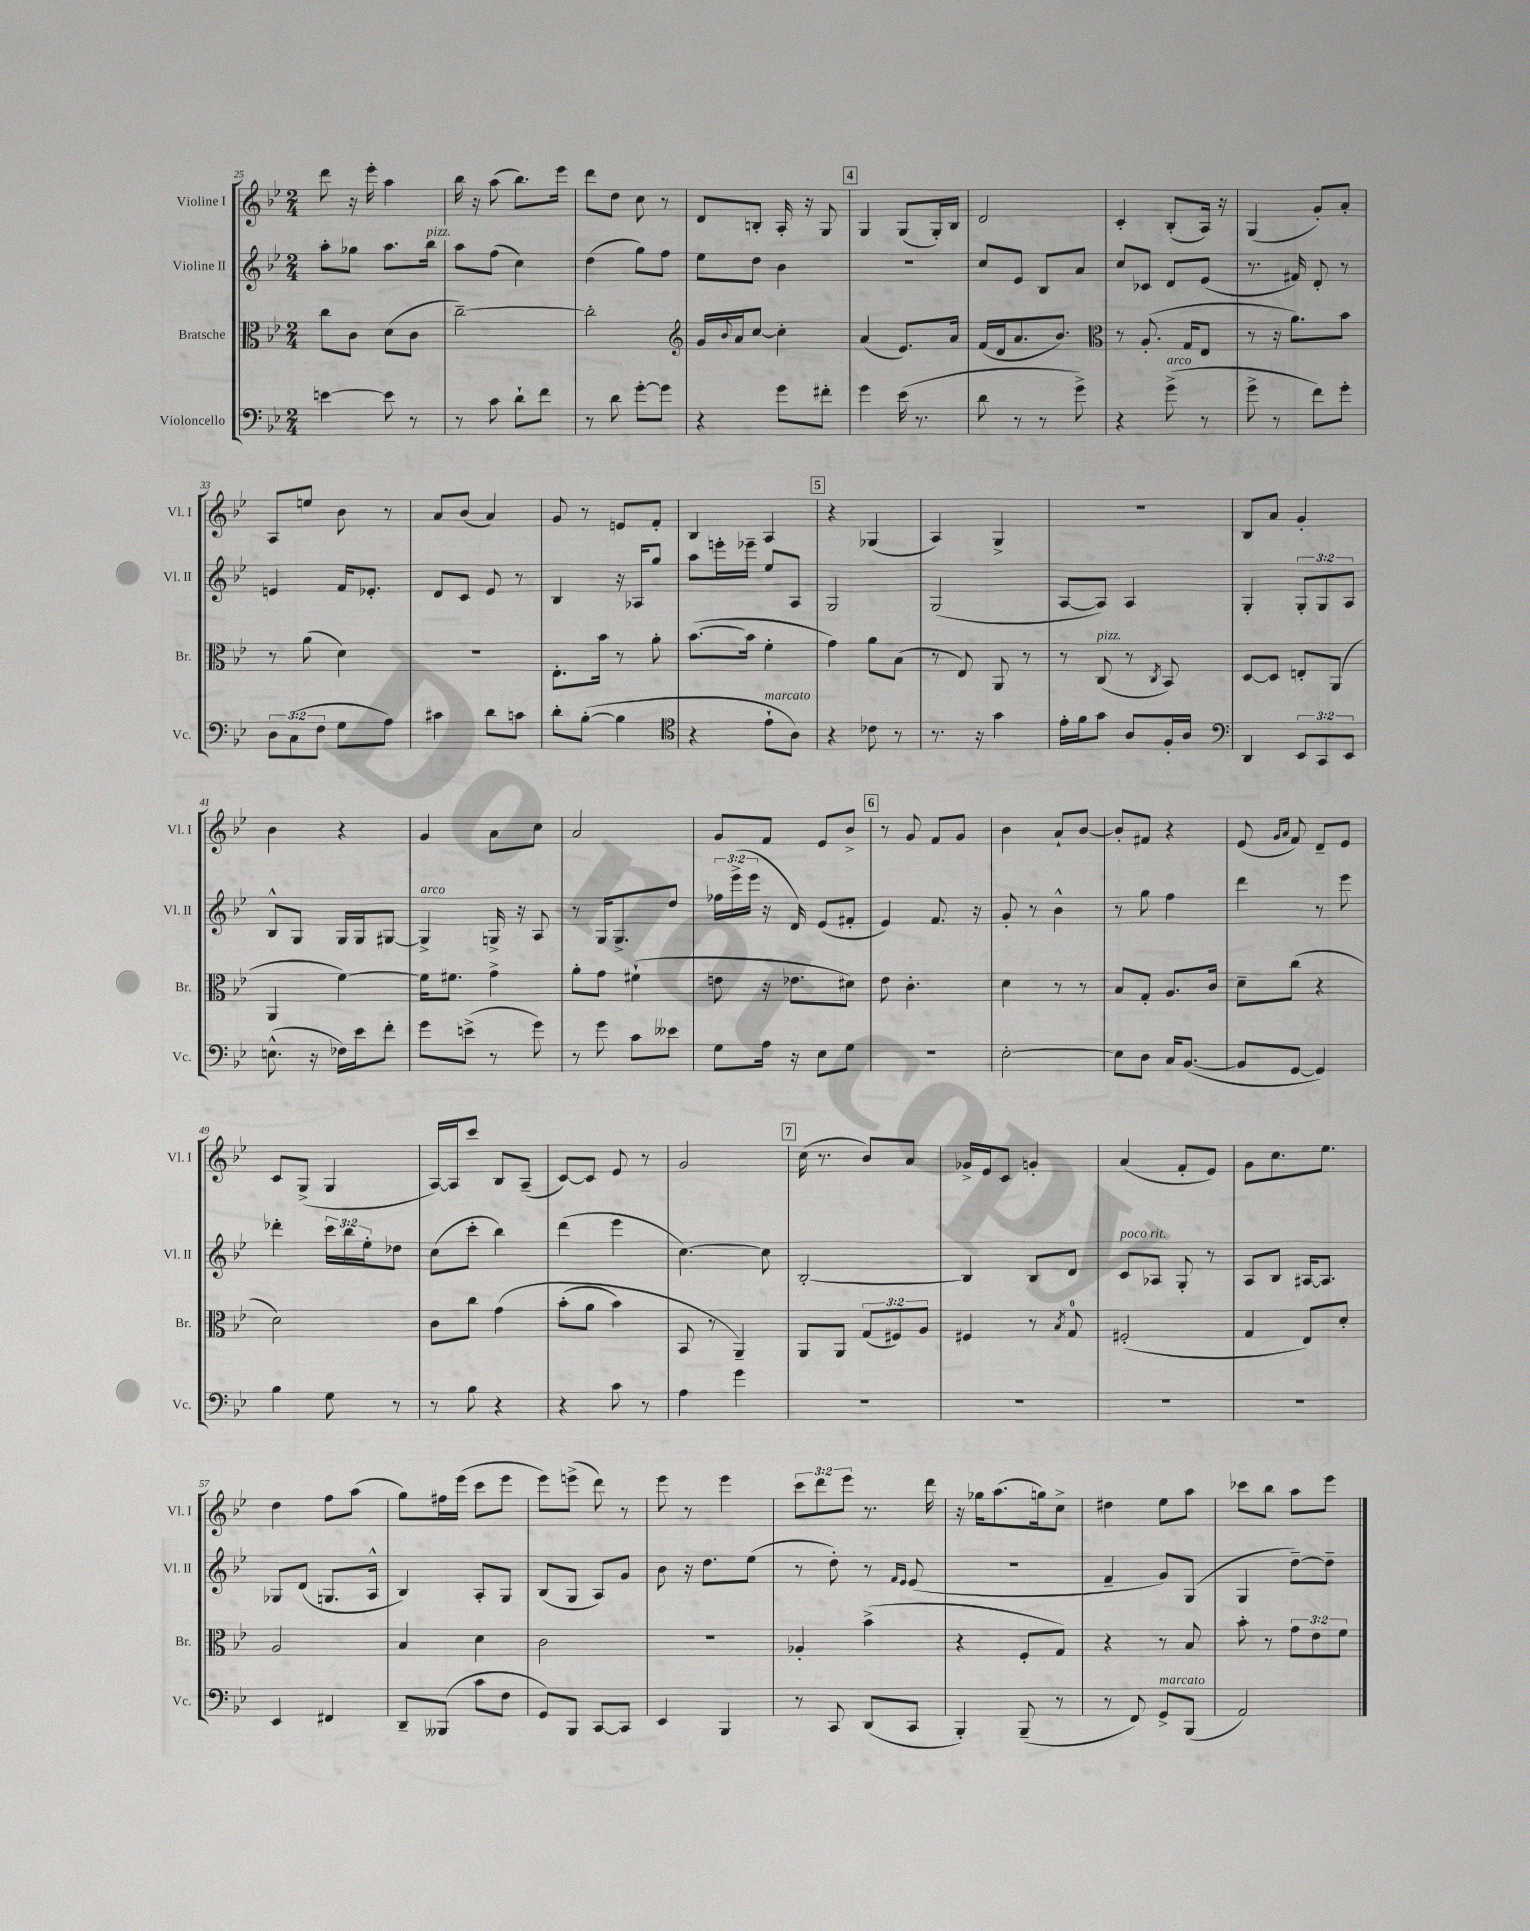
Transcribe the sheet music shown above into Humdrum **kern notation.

**kern	**kern	**kern	**kern
*staff4	*staff3	*staff2	*staff1
*clefF4	*clefC3	*clefG2	*clefG2
*k[b-e-]	*k[b-e-]	*k[b-e-]	*k[b-e-]
*M2/4	*M2/4	*M2/4	*M2/4
[4e\	8cc\L	8aa'\L	8ddd\
.	8c\J	8gg-\J	16r
.	.	.	16eee-'\
8e\]	(8d\L	8.aa\L	4aa\
8r	8c\J	.	.
.	.	16bb-\Jk	.
=	=	=	=
8r	[2cc~\)	8aa\L	16bb-\
.	.	.	16r
8c\	.	(8ff\J	(8aa\
8d`\L	.	4cc\)	8.bb-\L)
8f\J	.	.	.
.	.	.	16eee-\Jk
=	=	=	=
8r	2cc'\]	(4dd\	8ddd\L
8d\	.	.	8dd\J
[8g'\L	.	8gg\L)	8cc\
8g\]J	.	8ff\J	8r
=	=	=	=
*	*clefG2	*	*
4r	16g/LL	8ee-\L	8d/L
.	8qqb-/	.	.
.	16a/J	.	.
.	[8cc/J	8dd\J	8B'/J
8g\L	4cc'\]	4b-\	16A'/
.	.	.	16r
8f#'\J	.	.	8G/
=	=	=	=
4g\	(4a/	2r	4G/
(16e-\	8.e-/L)	.	(8G/L
8.r	.	.	.
.	.	.	16G'/L)
.	16a/Jk	.	16B-/JJ
=	=	=	=
8d\	(16f/LL	8cc/L	2d/
.	16d/J	.	.
8r	8.a/	8e-/J	.
8r	.	8B-/L	.
.	8.b-/J)	.	.
8g^\)	.	8a/J	.
=	=	=	=
*	*clefC3	*	*
4r	8r	8cc/L	4c'/
.	(8.A'/	8c-/J	.
(8g^\	.	8d/L	(8B-'/L
.	16G/LK	.	.
8r	8E-/J	(8e-/J	16A/Jk)
.	.	.	16r
=	=	=	=
8g^\	8r	8.r	(4G/
8r	16r	.	.
.	8.a\L)	16f#/)	.
8f\L)	.	8d'/	8g'/L)
8g'\J	8b-\J	8r	8a'/J
=	=	=	=
12D\L	8r	4e/	8A/L
(12C\	.	.	.
.	(8a\	.	8ee/J
12F\J	.	.	.
8G\L	4d\)	16f/LK	8b-\
.	.	8.e-'/J	.
8A\J)	.	.	8r
=	=	=	=
4c#\	2r	8d/L	8a/L
.	.	8c/J	(8b-/J
8d\L	.	8e-/	4a/)
8c\J	.	8r	.
=	=	=	=
8d'\L	8.E-'\L	4B-/	8g/
([8B-'\J	.	.	8r
.	16b-\Jk	.	.
4B-\]	8r	16r	8e/L
.	.	16A-/LK	.
.	8a'\	8gg/J	8f'/J
=	=	=	=
*clefC4	*	*	*
4r	([8.b-\L	8aa\L	4B-/
.	.	16eee'\L	.
.	16b-\]Jk	16eee-~\JJ	.
8e-`\L	4f'\	8ee-/L	4A/
8A\J)	.	8A/J	.
=	=	=	=
4r	4g\)	2G/	4r
8c-\	8a\L	.	(4G-/
8r	(8B-\J	.	.
=	=	=	=
8.r	8r	(2G/	4A/)
.	8E-/)	.	.
16r	.	.	.
4g\	8AA/	.	4G^/
.	8r	.	.
=	=	=	=
16e-'\LL	8r	[8A/L	2r
16f\J	.	.	.
8g\J	(8C/	8A/]J)	.
8A/L	8r	4A/	.
.	8qC/	.	.
16F'/L	8BB-/)	.	.
16A/JJ	.	.	.
=	=	=	=
*clefF4	*	*	*
4DD/	[8D/L	4G'/	8B-/L
.	8D/]J	.	8a/J
12EE-/L	8E'/L	12G'/L	4g'/
12CC/	.	12G/	.
.	(8AA/J	.	.
12EE-/J	.	12A/J	.
=	=	=	=
(8.E^^\	4AA/	8B-^^/L	4b-\
.	.	8G/J	.
16r	.	.	.
16F-\LL)	[4f\)	16G/LL	4r
16e-\J	.	16G/J	.
8f'\J	.	[8G#/J	.
=	=	=	=
8g\L	16f\]LK	4G#^/]	4g/
.	8.f#\J	.	.
(8e^\J	.	.	.
8r	4g^\	16G^/	8a\L
.	.	16r	.
8g\)	.	8A/	8cc\J
=	=	=	=
8r	8a'\L	8r	2a/
8g\	8g\J	16G/LK	.
.	.	8.G^/	.
8c\L	(4f#`\	.	.
8e--\J	.	8dd/J	.
=	=	=	=
8G\L	8e\	24ff-\LL	8g/L
.	.	(24eee-^\	.
.	.	24eee-\JJ	.
16A\Jk	16r	16r	8f/J
16r	8.e-\L	16d/)	.
8E-\L	.	(8e-/L	8e-/L
8G\J	8d#\J)	8f#'/J	8b-^/J
=	=	=	=
2r	8e-\	4e-/)	8r
.	4.c'\	.	8g/
.	.	8.f/	8f/L
.	.	.	8g/J
.	.	16r	.
=	=	=	=
[2E-'\	4d\	8g'/	4b-\
.	.	8r	.
.	8r	4b-^^\	8a`/L
.	8r	.	[8b-/J
=	=	=	=
8E-\]L	8B-/L	8r	8b-'/]L
8D\J	8G'/J	8gg\	8f#/J
16C/LK	8.A/L	4ff\	4r
([8.BB-/J	.	.	.
.	16c/Jk	.	.
=	=	=	=
8BB-/]L	8d~\L	4ddd\	(8e-/
.	.	.	16qqg/LL
.	.	.	16qqa/JJ
[8GG/J	(8cc\J	.	8f/)
4GG/])	4r	8r	8d~/L
.	.	8eee-\	8e-/J
=	=	=	=
4B-\	2d\)	4ddd-'\	8c/L
.	.	.	(8G^/J
8G\	.	24ccc\LL	4G/
.	.	24bb-\	.
.	.	24ee-'\J	.
8r	.	8dd-\J	.
=	=	=	=
8r	8c\L	(8cc\L	[16A/LL)
.	.	.	16A/]J
8B-\	8cc\J	8ccc'\J	8ccc/J
4r	&(4g\	4bb-\)	8B-/L
.	.	.	(8A~/J
=	=	=	=
4r	(8b-'\L	(4ddd\	[8c/L)
.	8a\J	.	8c/]J
8c\	4b-\)	4eee-\	8e-/
8r	.	.	8r
=	=	=	=
4A\	8BB-/	[4.cc\)	2g/
.	8r	.	.
4g\	4AA~/&)	.	.
.	.	8cc\]	.
=	=	=	=
2r	8AA/L	[2B-'/	(16cc\
.	.	.	8.r
.	8AA/J	.	.
.	(12G/L	.	8b-/L)
.	12F#/)	.	.
.	.	.	8a/J
.	12A/J	.	.
=	=	=	=
2r	4F#/	4B-/]	16g-^/LL
.	.	.	16e-/J
.	.	.	8c/J
.	8r	8B-/L	4g'/
.	8qB-/	.	.
.	8G/	8d/J	.
=	=	=	=
2r	(2F#'/	8c/L	(4a/
.	.	8A-/J	.
.	.	8G'/	8f'/L
.	.	8r	8e-/J)
=	=	=	=
2r	4G/	8A/L	8g\L
.	.	8B-/J	8.cc\
.	8E-/L)	[16A#/LK	.
.	.	8.A#/]J	8.ee-\J
.	8d'/J	.	.
=	=	=	=
4EE-/	2A/	8G-/L	4dd\
.	.	(8d/J	.
4FF#/	.	8.G/L	8ff\L
.	.	.	(8aa\J
.	.	16A^^/Jk	.
=	=	=	=
8DD~/L	4B-/	4B-/)	8gg\L)
(8BBB--/J	.	.	16ff#\L
.	.	.	(16eee-\JJ
8c\L	4d\	8A'/L	8ccc\L
8F\J	.	8G/J	8eee-\J
=	=	=	=
8GG/L)	2c\	(8B-/L	8eee-\L)
8BBB-/J	.	8G/J	(8eee^\J
[8CC/L	.	8A/L)	8ddd\)
8CC/]J	.	8g/J	8r
=	=	=	=
4EE-/	2r	8b-\	8eee-\
.	.	16r	8r
.	.	8.dd\L	.
4BBB-/	.	.	4eee-\
.	.	(8ee-\J	.
=	=	=	=
8r	4A-'/	8r	12ccc\L
.	.	.	12ddd\
8CC/	.	8dd'\)	.
.	.	.	12eee-\J
(8DD/L	(4b-^\	8r	8.r
.	.	16qqf/LL	.
.	.	16qqe-/JJ	.
8CC/J	.	(8e-/	.
.	.	.	16ddd\
=	=	=	=
4BBB-'/)	4r	2r	16r
.	.	.	16gg-\LK
.	.	.	(8.aa\
(8BBB-~/	8F'/L	.	.
.	.	.	16gg\k)
8r	8G/J)	.	8cc^\J
=	=	=	=
8r	4r	4f~/	4dd#\
8FF/)	.	.	.
8GG^/L	8r	8g/L)	8ee-\L
(8BBB-/J	8B-/	(8G/J	8aa\J
=	=	=	=
2AA/)	8b-'\	4G/	8ccc-\L
.	8r	.	8bb-\J
.	12g\L	[8dd~\L)	8aa\L
.	12e-\	.	.
.	.	8dd~\]J	8eee-\J
.	12f\J	.	.
==	==	==	==
*-	*-	*-	*-
